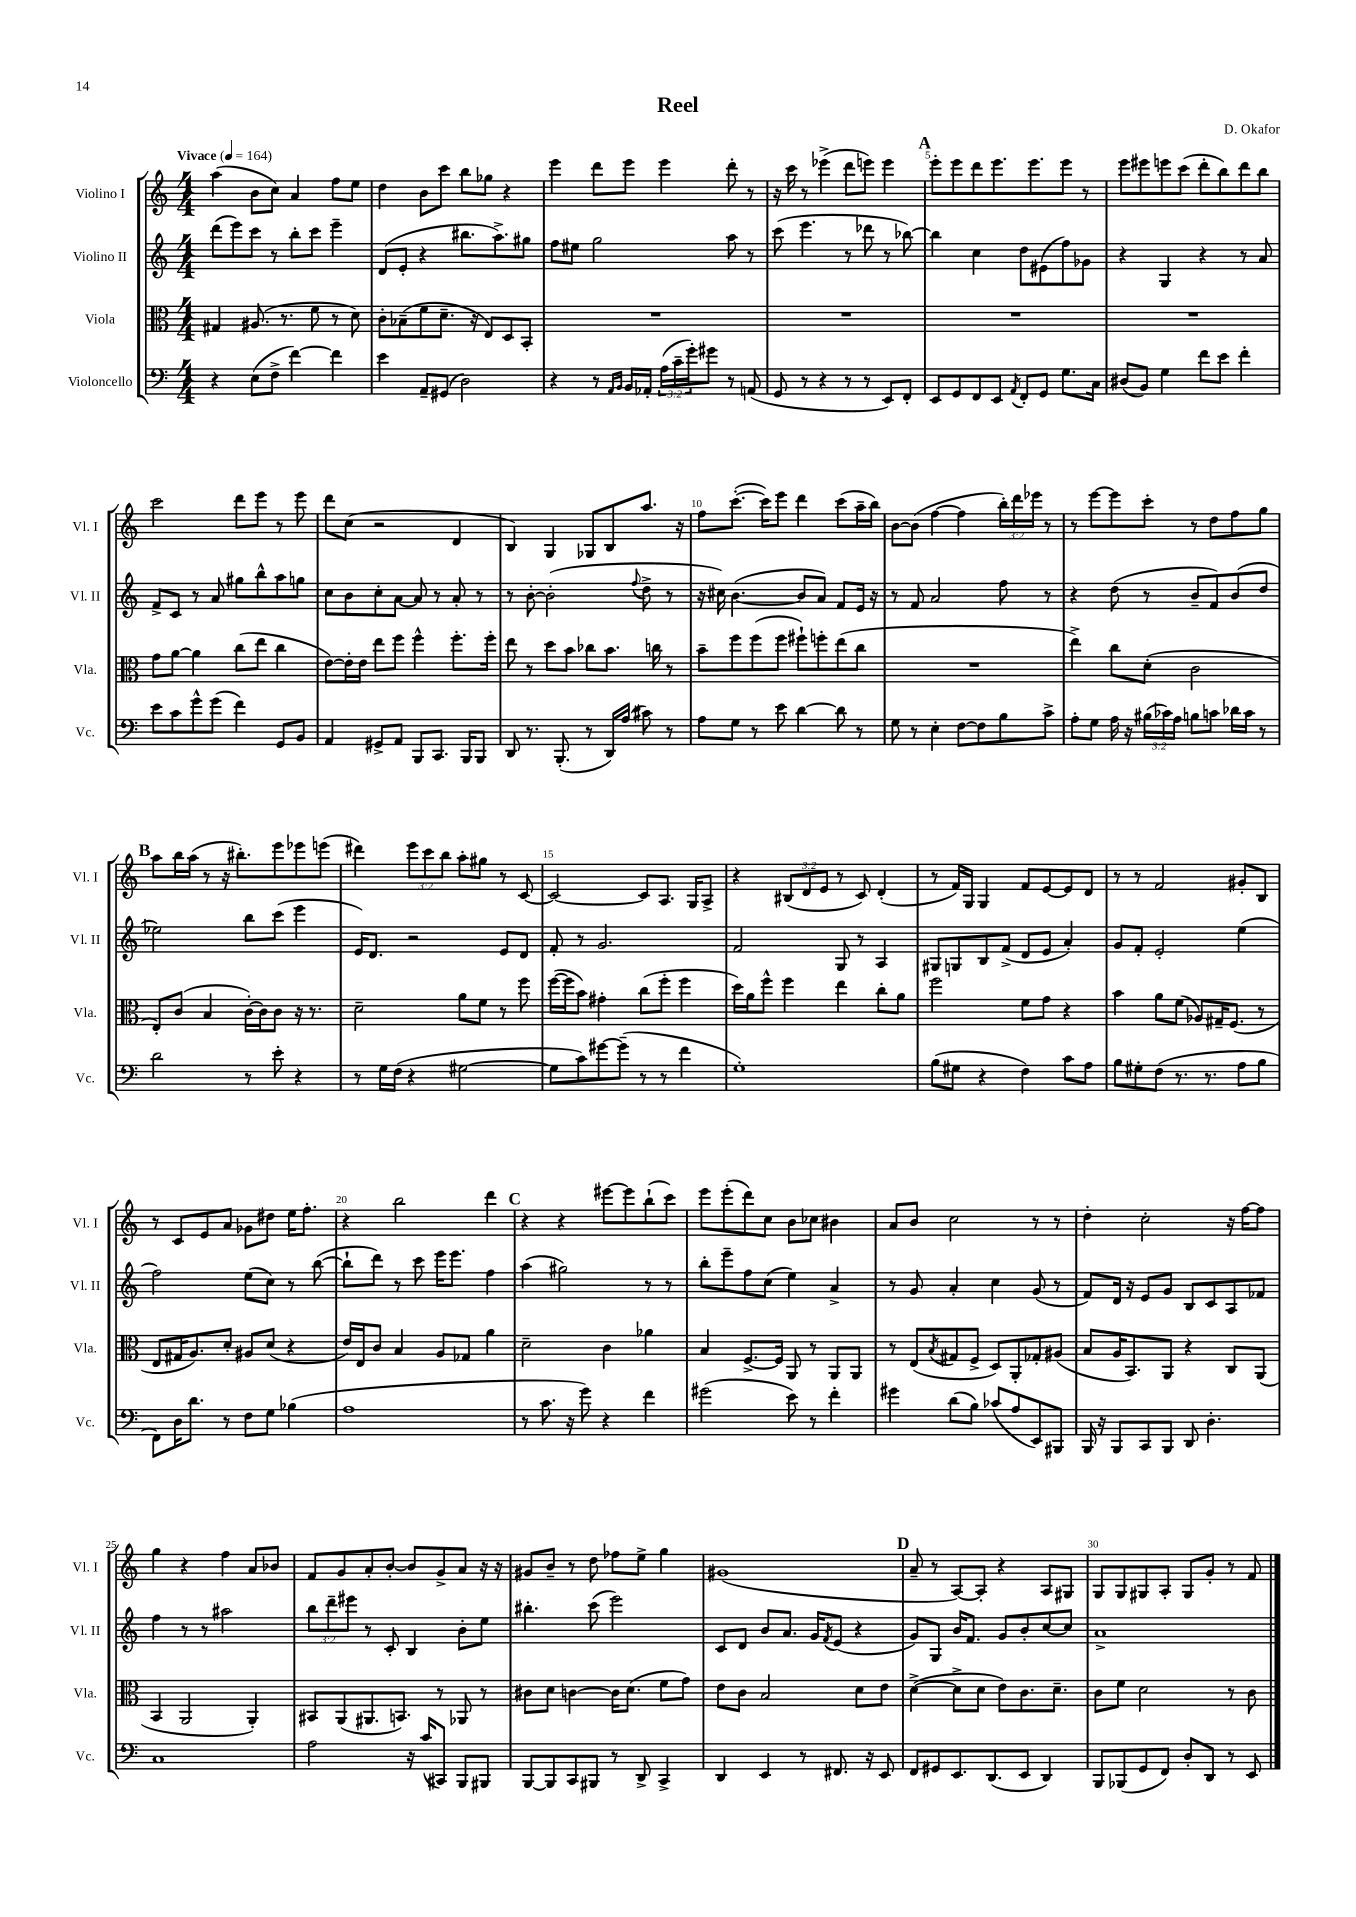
\header { title = "Reel" composer = "D. Okafor" }
<<
\new StaffGroup <<
\new Staff = "s0" \with { instrumentName = "Violino I" shortInstrumentName = "Vl. I" } {
    \clef treble \key c \major \numericTimeSignature \time 4/4 \override Staff.TupletNumber.text = #tuplet-number::calc-fraction-text \tempo "Vivace" 4 = 164
    a''4( b'8 c''8) a'4 f''8 e''8 |
    d''4 b'8 c'''8 b''8 ges''8 r4 |
    e'''4 d'''8 e'''8 e'''4 d'''8-. r8 |
    r16 c'''16 r8 ees'''4->( d'''8 e'''8) e'''4 |
    \mark \markup { \bold "A" } e'''8-. e'''8 d'''8 e'''8. e'''8. e'''8 r8 |
    e'''8 eis'''8 e'''8 c'''8( d'''8-. b''8) d'''8 b''8 |
    c'''2 d'''8 e'''8 r8 e'''8 |
    d'''8 c''8( r2 d'4 |
    b4) g4 ges8 b8 a''8. r16 |
    f''8 c'''8.~-.( c'''16) e'''8 d'''4 c'''8( a''16-- b''16) |
    b'8~ b'8( f''4~ f''4 \tuplet 3/2 { b''16-.) d'''16 ees'''16 } r8 |
    r8 e'''8~ e'''8 c'''8-. r8 d''8 f''8 g''8 |
    \mark \markup { \bold "B" } a''8 b''16 a''16( r8 r16 bis''8.-.) e'''8 ees'''8 e'''8( |
    dis'''4) \tuplet 3/2 { e'''8 c'''8 b''8 } a''8-. gis''8 r8 c'8~ |
    c'2~ c'8 a8. g16 a8-> |
    r4 \tuplet 3/2 { bis8( d'8 e'8 } r8 c'8) d'4-.( |
    r8 f'16) g16 g4 f'8 e'8~ e'8 d'8 |
    r8 r8 f'2 gis'8-. b8 |
    r8 c'8 e'8 a'8 ges'8 dis''8 e''16 f''8.-. |
    r4 b''2 d'''4 |
    \mark \markup { \bold "C" } r4 r4 eis'''8~ eis'''8 b''8-!( c'''8) |
    e'''8 e'''8-.( d'''8) c''8 b'8 ces''8 bis'4 |
    a'8 b'8 c''2 r8 r8 |
    d''4-. c''2-. r16 f''16~ f''8 |
    g''4 r4 f''4 a'8 bes'8 |
    f'8 g'8 a'8-. b'8~-. b'8 g'8-> a'8 r16 r16 |
    gis'8 b'8-- r8 d''8 fes''8 e''8-> g''4 |
    gis'1( |
    \mark \markup { \bold "D" } a'8-- r8 a8~) a8-. r4 a8 gis8 |
    g8 g8 gis8 a8-. gis8 g'8-. r8 f'8 \bar "|." |
}
\new Staff = "s1" \with { instrumentName = "Violino II" shortInstrumentName = "Vl. II" } {
    \clef treble \key c \major \numericTimeSignature \time 4/4 \override Staff.TupletNumber.text = #tuplet-number::calc-fraction-text
    d'''8( e'''8) c'''8 r8 b''8-. c'''8 e'''4-- |
    d'8( e'8-. r4 bis''8. a''8.->) gis''8 |
    f''8 eis''8 g''2 a''8 r8 |
    c'''8( e'''4. r8 des'''8 r8 bes''8~) |
    \mark \markup { \bold "A" } bes''4 c''4 d''8 eis'8( f''8) ges'8 |
    r4 g4 r4 r8 a'8 |
    f'8-> c'8 r8 a'8 gis''8 b''8-^ a''8 g''8 |
    c''8 b'8 c''8-. a'8~ a'8 r8 a'8-. r8 |
    r8 b'8~-. b'2-.( \appoggiatura { f''8 } d''8-> r8 |
    r16 cis''16) b'4.~( b'8 a'8) f'8 e'16 r16 |
    r8 f'8 a'2 f''8 r8 |
    r4 d''8( r8 b'8-- f'8) b'8( d''8 |
    \mark \markup { \bold "B" } ees''2) b''8 c'''8( e'''4 |
    e'16) d'8. r2 e'8 d'8 |
    f'8-. r8 g'2. |
    f'2 g8 r8 a4 |
    gis8 g8 b8 f'8->( d'8 e'8 a'4-.) |
    g'8 f'8-. e'2-. e''4( |
    f''2) e''8( c''8) r8 b''8~( |
    b''8-! d'''8) r8 c'''8 e'''16 e'''8. f''4 |
    \mark \markup { \bold "C" } a''4( gis''2) r8 r8 |
    b''8-. e'''8-- f''8 c''8( e''4) a'4-> |
    r8 g'8 a'4-. c''4 g'8( r8 |
    f'8) d'16 r16 e'8 g'8 b8 c'8 a8 fes'8 |
    f''4 r8 r8 ais''2 |
    \tuplet 3/2 { b''8 d'''8-- eis'''8 } r8 c'8-. b4 b'8-. e''8 |
    bis''4.-. c'''8( e'''2) |
    c'8 d'8 b'8 a'8. g'16 \acciaccatura { f'8 } e'8( r4 |
    \mark \markup { \bold "D" } g'8) g8 b'16 f'8. g'8 b'8-. c''8~ c''8 |
    a'1-> \bar "|." |
}
\new Staff = "s2" \with { instrumentName = "Viola" shortInstrumentName = "Vla." } {
    \clef alto \key c \major \numericTimeSignature \time 4/4
    gis4 ais8.( r8. f'8 r8 d'8) |
    c'8-. bes8--( f'8 d'8.-- r16 e8) d8 b,8-. |
    R1 |
    R1 |
    \mark \markup { \bold "A" } R1 |
    R1 |
    g'8 a'8~ a'4 c''8( e''8 c''4 |
    e'8~) e'16-. e'16 e''8 f''8 f''4-^ f''8.-. f''16-. |
    e''8 r8 d''8 b'8 ces''8 b'8. c''16 r8 |
    b'8-- f''8 f''8( f''8 fis''8-!) f''8-. e''8( c''8 |
    R1 |
    e''4->) c''8 d'8-.( c'2 |
    \mark \markup { \bold "B" } e8-.) c'8( b4 c'16~-.) c'16 c'8 r16 r8. |
    d'2-- a'8 f'8 r8 f''8 |
    f''16~( f''16 b'8) gis'4-. c''8( f''8-. f''4 |
    d''16) a'16 f''8-^ f''4 e''4 c''8-. a'8 |
    f''2 f'8 g'8 r4 |
    b'4 a'8 f'8( aes8) gis16-- f8.( r8 |
    e8 gis16 a8.) d'8-. ais8 d'8( r4 |
    e'16) e16 c'8 b4 a8 ges8 a'4 |
    \mark \markup { \bold "C" } d'2-- c'4 aes'4 |
    b4 f8.~-> f16 a,8 r8 a,8 a,8 |
    r8 e8( \acciaccatura { b8 } gis8 f8-> d8) a,8-. ges8-. ais8( |
    b8 a16 b,8.) a,8 r4 c8 a,8( |
    b,4 a,2 a,4-.) |
    bis,8 a,8( ais,8. b,8.) r8 aes,8 r8 |
    cis'8 d'8 c'4~ c'16 d'8.( f'8 g'8) |
    e'8 c'8 b2 d'8 e'8 |
    \mark \markup { \bold "D" } d'4~->( d'8-> d'8 e'8) c'8. d'8.-- |
    c'8 f'8 d'2 r8 c'8 \bar "|." |
}
\new Staff = "s3" \with { instrumentName = "Violoncello" shortInstrumentName = "Vc." } {
    \clef bass \key c \major \numericTimeSignature \time 4/4 \override Staff.TupletNumber.text = #tuplet-number::calc-fraction-text
    r4 e8( f8-> f'4~) f'4 |
    e'4 a,8-- gis,8( d2) |
    r4 r8 \grace { a,16 b,16 } b,16 aes,16-. \tuplet 3/2 { a16( c'16-- g'16-.) } gis'8 r8 a,8( |
    g,8 r8 r4 r8 r8 e,8) f,8-. |
    \mark \markup { \bold "A" } e,8 g,8 f,8 e,8 \acciaccatura { a,8 } f,8-. g,8 g8. c16 |
    dis8( b,8) g4 f'8 e'8 f'4-. |
    e'8 c'8 g'8-^ g'8( f'4) g,8 b,8 |
    a,4 gis,8-> a,8 b,,8 c,8. b,,16 b,,8 |
    d,8 r8. b,,8.-.( r8 d,16) a16( cis'8) r8 |
    a8 g8 r8 e'8 d'4~ d'8 r8 |
    g8 r8 e4-. f8~ f8 b8 c'8-> |
    a8-. g8 a16 r16 \tuplet 3/2 { bis16( ces'16) a16 } b8 c'8 des'16 c'16 r8 |
    \mark \markup { \bold "B" } d'2 r8 e'8-. r4 |
    r8 g16 f16( r4 gis2~ |
    gis8 c'8) gis'8~ gis'8--( r8 r8 f'4 |
    g1-.) |
    b8( gis8 r4 f4) c'8 a8 |
    b8 gis8-. f8( r8. r8. a8 b8 |
    f,8) d16 d'8. r8 f8 g8 bes4( |
    a1 |
    \mark \markup { \bold "C" } r8 c'8. r16 g'8) r4 f'4 |
    gis'2( e'8) r8 f'4-. |
    gis'4 d'8( b8) ces'8( a8 e,8) bis,,8 |
    b,,16 r16 b,,8 c,8 b,,8 d,8 d4.-. |
    c1 |
    a2 r16 c'16( cis,8) b,,8 bis,,8 |
    b,,8~ b,,8 c,8 bis,,8 r8 d,8-> c,4-> |
    d,4 e,4 r8 fis,8. r16 e,8 |
    \mark \markup { \bold "D" } f,8 gis,8 e,8. d,8.( e,8 d,4) |
    b,,8 bes,,8( g,8 f,8) d8-. d,8 r8 e,8 \bar "|." |
}
>>
>>
\layout { \context { \Score \override BarNumber.break-visibility = ##(#f #t #t) barNumberVisibility = #(every-nth-bar-number-visible 5) } }
